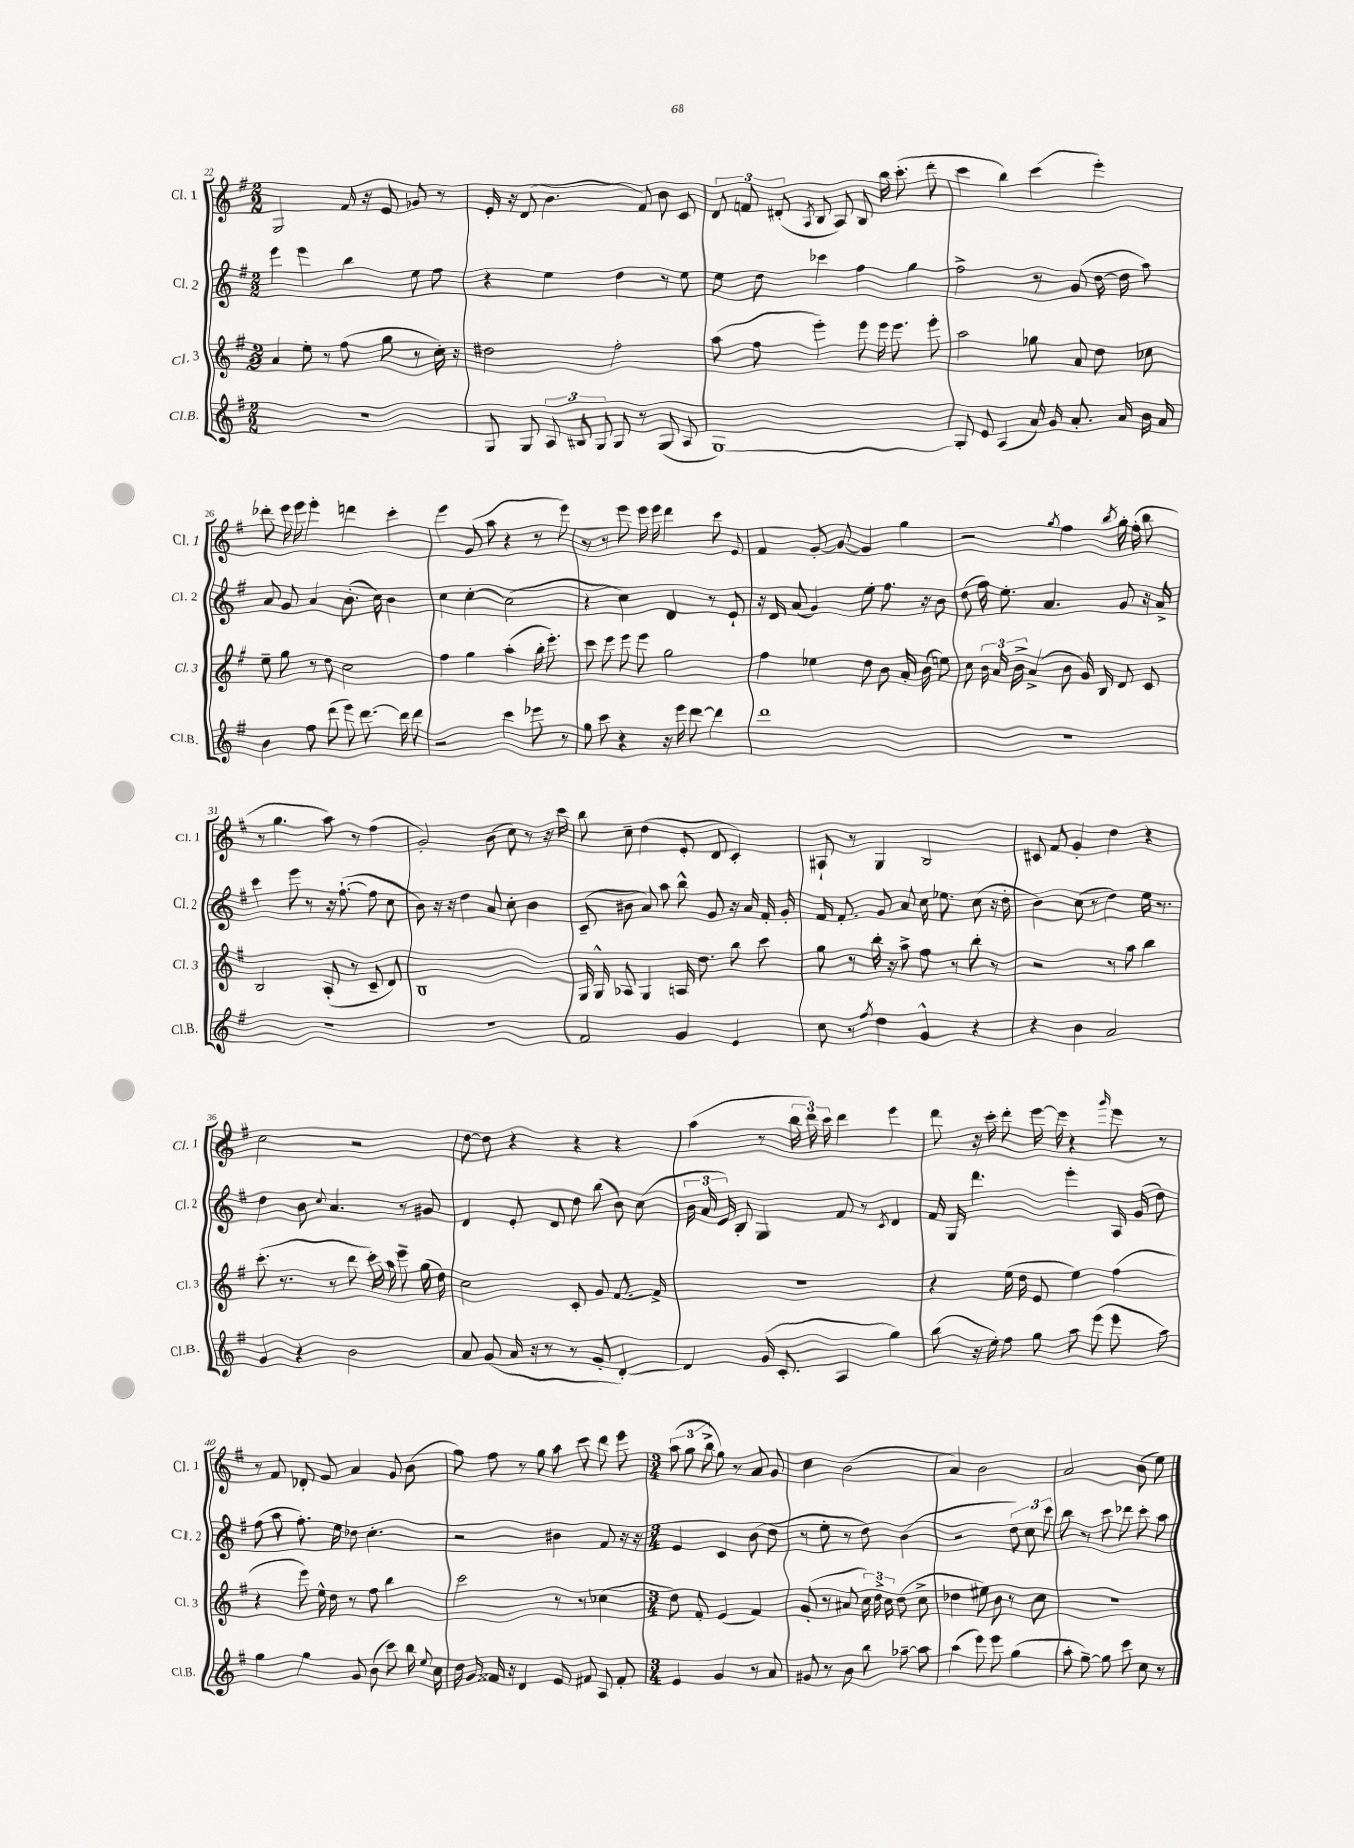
<<
\new StaffGroup <<
\new Staff = "s0" \with { instrumentName = "Cl. 1" shortInstrumentName = "Cl. 1" } {
    \clef treble \key g \major \numericTimeSignature \time 2/2
    \autoBeamOff g2 fis'16 r16 e'8 ges'8 r8 |
    e'16-. r16 d'8( b'4. fis'8) b'8 c'8 |
    \tuplet 3/2 { d'8 f'8 dis'8-.( } \acciaccatura { a8 } b8 a8) b8 b''16 c'''8.-.( d'''8-. |
    c'''4 b''4) c'''4( e'''4-.) |
    des'''8-. e'''16 e'''16 e'''4-. d'''4 c'''4-. |
    e'''4 g'8( a''8 r4 r8 e'''8) |
    r8 r8 e'''8 e'''16 e'''16 d'''4 c'''8 e'8 |
    fis'4 g'8~-. g'8~ g'4 g''4 |
    r2 \acciaccatura { g''8 } fis''4 \acciaccatura { b''8 } g''16-. fis''16-.( b''8 |
    r8 g''4. a''8) r8 fis''4( |
    g'2-.) b'8( c''8) r8 r16 c'''16 |
    b''8 c''8-- d''4( e'8-. d'8 c'4-.) |
    ais8-! r8 g4 b2 |
    cis'8 fis'8 g'4-. d''4 r4 |
    c''2 r2 |
    d''8~ d''8 r4 r4 r4 |
    a''4( r8 \tuplet 3/2 { b''16 d'''16) c'''16 } d'''4 e'''4 |
    d'''8 r16 c'''16-. d'''8-. e'''16~ e'''16 r4 \grace { g'''16 } e'''8 r8 |
    r8 fis'8 des'8-. g'8 a'4 g'8 b'8( |
    g''8) fis''8 r8 g''8 a''8 c'''8 d'''8 e'''8 |
    \numericTimeSignature \time 3/4 \tuplet 3/2 { a''8( g''8 b''8-> } g''8) r8 a'8 g'8 |
    c''4 b'2( |
    a'4) b'2 |
    a'2 b'8( e''8) \bar "|." |
}
\new Staff = "s1" \with { instrumentName = "Cl. 2" shortInstrumentName = "Cl. 2" } {
    \clef treble \key g \major \numericTimeSignature \time 2/2
    \autoBeamOff e'''4 e'''4 b''4 e''8 fis''8 |
    r4 e''4 d''4 r8 e''8 |
    e''8 d''8 ces'''4 fis''4 g''4 |
    fis''2-> r8 g'8( d''16~ d''16 a''8) |
    a'8 g'8 a'4 b'8.-.( c''16) b'4 |
    c''4 c''4~-. c''2( |
    r4 c''4) d'4 r8 e'8-! |
    r16 d'16 a'8( g'4) e''8-. fis''8. r16 b'8 |
    d''8( fis''16) e''8.-. a'4. g'8 r16 a'16-> |
    c'''4 e'''8 r8 r16 fis''8.~-!( fis''8 c''8 |
    b'8) r16 r16 d''4 a'8 c''8-. b'4 |
    c'8--( bis'8 a'8) a''8 b''8-^ g'8 r16 a'16 fis'16-. g'16-. |
    fis'16 fis'8.-. g'8 a'8 c''16 ees''8. c''8( r16 d''16-. |
    b'4) c''8( r8 d''4) e''16 r8. |
    d''4 b'8 \appoggiatura { c''8 } a'4. r8 gis'8 |
    d'4 e'8-. d'8 d''8 b''8( b'8) c''8( |
    \tuplet 3/2 { b'16 a'16 e'16) } b8-. g4 fis'8 r8 \acciaccatura { c'8 } d'4 |
    fis'16 g16 d'''4. e'''4-. a16 g'16( d''8) |
    fis''8( a''8 fis''8.-.) e''16 des''8 c''4.-. |
    r2 bis'4 fis'8 r16 r16 |
    \numericTimeSignature \time 3/4 e'4 c'4 b'8( d''8 |
    r8 e''8-. r8 d''8) b'4( |
    r2 \tuplet 3/2 { d''8) c''8 c'''8 } |
    b''8 r8 c'''8 des'''8 c'''8-. a''8 \bar "|." |
}
\new Staff = "s2" \with { instrumentName = "Cl. 3" shortInstrumentName = "Cl. 3" } {
    \clef treble \key g \major \numericTimeSignature \time 2/2
    \autoBeamOff a'4 e''8-. r8 fis''8( g''8 r8 c''16-.) r16 |
    dis''2 fis''2-. |
    a''8( fis''8 e'''4-.) e'''8 e'''16 e'''8. e'''8-. |
    a''2 ges''8 a'8 d''8 ces''8 |
    e''8-- g''8 r8 d''8 c''2 |
    fis''4 g''4 a''4-.( b''16-. e'''8.-.) |
    c'''8 e'''8 e'''8 e'''8 g''2 |
    fis''4 ees''4 d''8 b'8 a'16-. b'16( e''8) |
    c''8 \tuplet 3/2 { b'16 a'16 b'16-> } a'4->( b'8 g'16) b16 d'8 c'8 |
    b2 a8-.( r8 c'8-- d'8) |
    b1 |
    g16 g16-^ aes8 g4 a16 d''8. b''8 c'''8 |
    g''8 r8 b''16-. r16 a''8-> fis''8 r8 b''8-. r8 |
    r2 r8 a''8 b''4 |
    c'''8.-.( r8. r8 d'''8 c'''16-.) a''16 e'''8-- g''16( d''16) |
    c''2 c'8-. g'8 fis'8.~ fis'16-> |
    r1 |
    r4 e''16( d''16 e'8 e''4) fis''4( |
    r4 e'''8) e''16-^ d''16 r8 fis''8 b''4 |
    c'''2 r8 r8 ces''4( |
    \numericTimeSignature \time 3/4 d''8) fis'8-. e'4( fis'4) |
    g'8-.( r8 ais'8 \tuplet 3/2 { c''16) d''16-> c''16 } d''8( c''8-> |
    des''4 eis''8) b'8 r8 c''8 |
    R2. \bar "|." |
}
\new Staff = "s3" \with { instrumentName = "Cl.B." shortInstrumentName = "Cl.B." } {
    \clef treble \key g \major \numericTimeSignature \time 2/2
    \autoBeamOff R1 |
    g8 g8 \tuplet 3/2 { a8 bis8 g8 } g8 r8 g8( a8 |
    g1~) |
    g8-. e'8 a4( a'16) g'16 a'8.-. a'16 b'16 a'16 |
    b'4 fis''8 d'''8( e'''8) d'''8.~ d'''16 d'''8 |
    r2 c'''4 ees'''8 r8 |
    g''8 c'''8 r4 r16 e'''16 d'''8~ d'''4 |
    d'''1 |
    R1 |
    R1 |
    R1 |
    fis'2 g'4 e'4 |
    c''8 r8 \acciaccatura { fis''8 } d''4 g'4-^ r4 |
    r4 b'4 a'2 |
    g'4 r4 b'2 |
    a'8 g'8( a'16 r16 r8 r8 g'8-. d'4~-.) |
    d'4 g'16( c'8.-. a4 g''4) |
    b''8( r16 e''16-.) fis''8 g''8 a''8 e'''8( e'''8 a''8) |
    g''4 g''4 g'8 b'8( c'''8) b''16 \appoggiatura { e''8 } c''16 |
    d''16 g'16 fisis'16 r16 d'4 e'8 fis'8 a8 fis'8-. |
    \numericTimeSignature \time 3/4 e'4 g'4 r8 a'8 |
    gis'8 r8 b'8 b''8 aes''8~-- aes''8 |
    a''4( e'''8) e'''8 g''4( |
    a''8-. g''8~--) g''8 c'''8 c''8 r8 \bar "|." |
}
>>
>>
\layout { \context { \Score currentBarNumber = #22 } }
